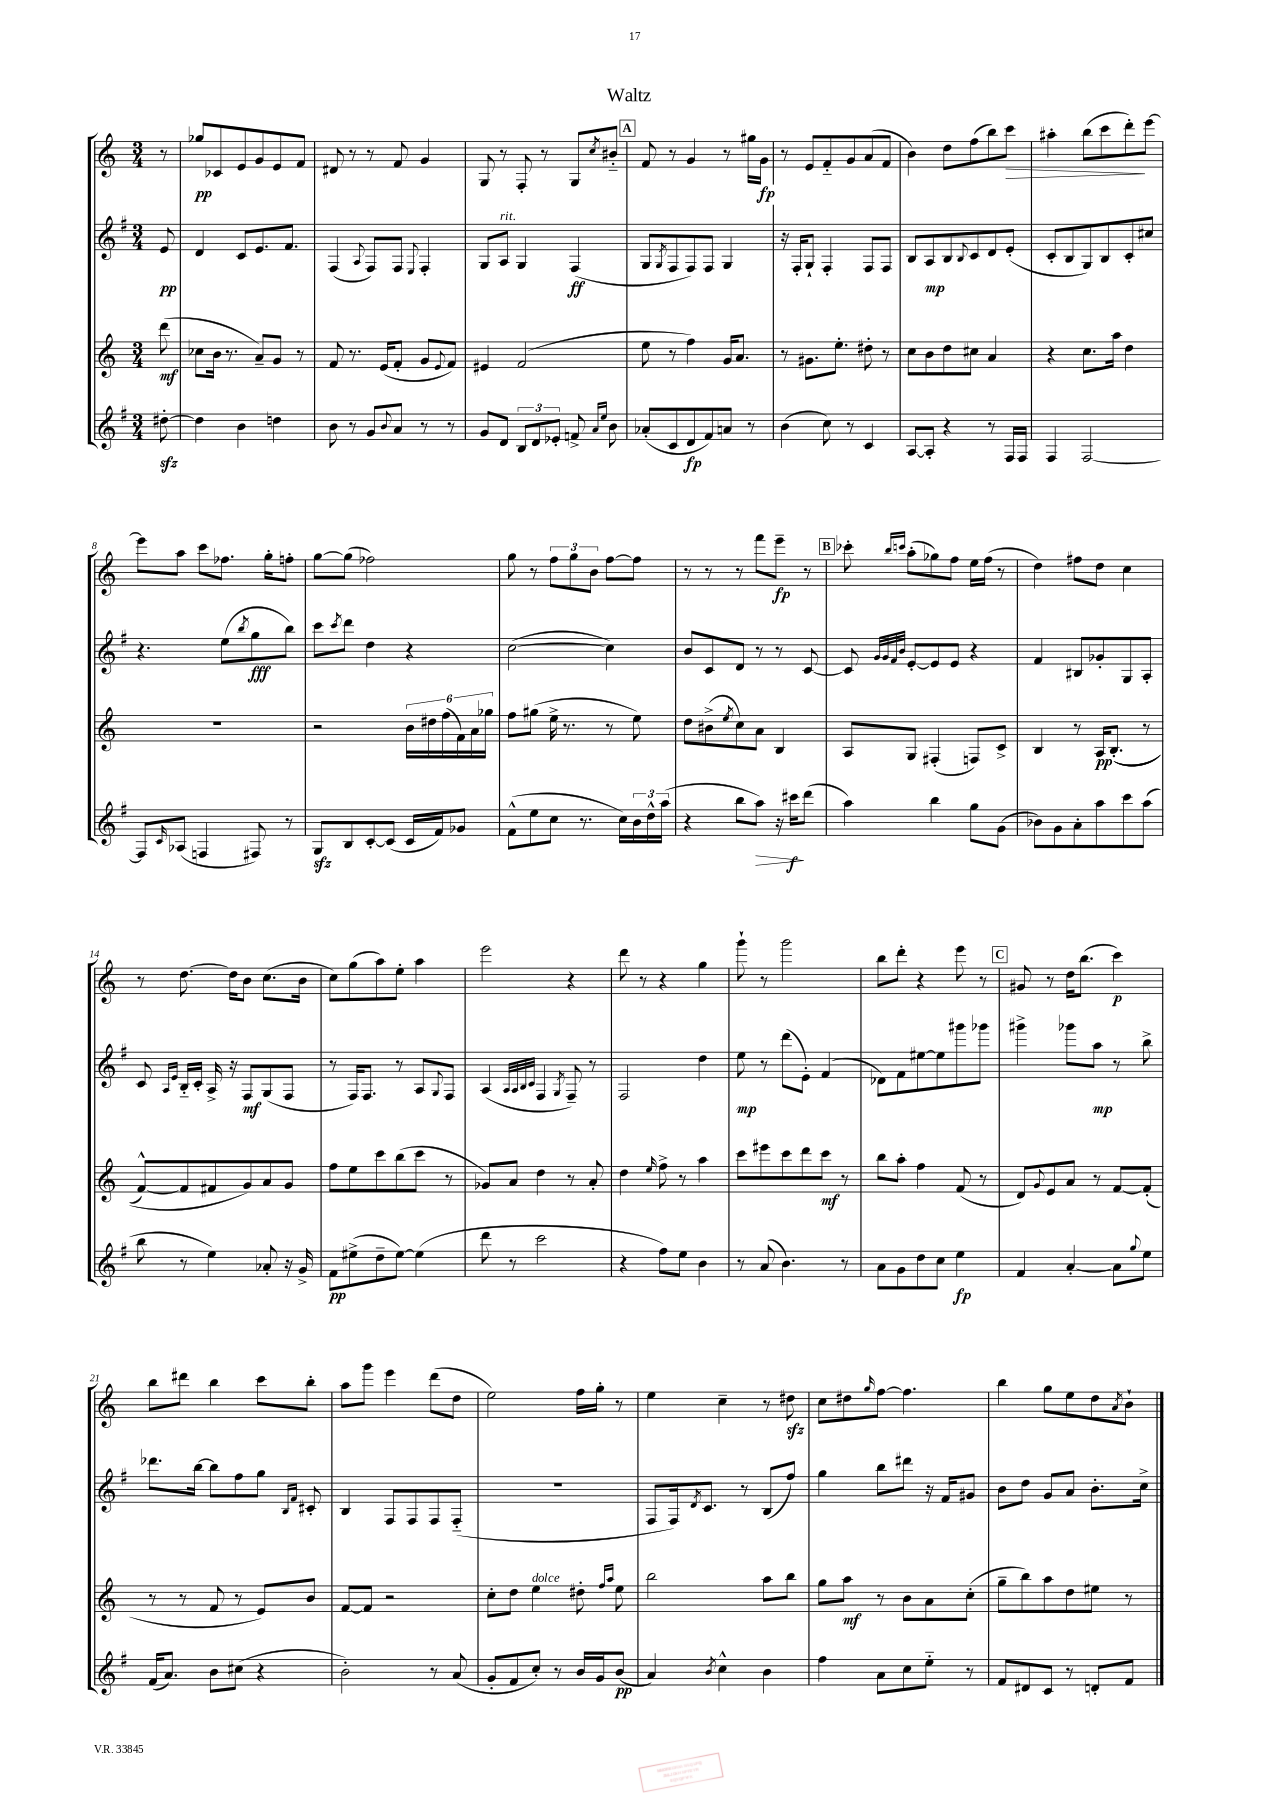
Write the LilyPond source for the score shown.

\header { title = "Waltz" }
<<
\new StaffGroup <<
\new Staff = "s0" {
    \clef treble \key c \major \numericTimeSignature \time 3/4 \partial 8
    r8 |
    ges''8\pp ces'8 e'8 g'8 e'8 f'8 |
    dis'8 r8 r8 f'8 g'4 |
    g8 r8 f8-. r8 g8 \acciaccatura { c''8 } bis'8-_ |
    \mark \markup { \box "A" } f'8 r8 g'4 r8 gis''16 g'16\fp |
    r8 e'8 f'8-_ g'8 a'8( f'8 |
    b'4) d''8 f''8( b''8) c'''8\> |
    ais''4-. b''8( c'''8 d'''8-.\!) e'''8~ |
    e'''8 a''8 c'''8 fes''8. g''16-. f''8-. |
    g''8~ g''8( fes''2) |
    g''8 r8 \tuplet 3/2 { f''8 g''8 b'8 } f''8~ f''8 |
    r8 r8 r8 f'''8 e'''8--\fp r8 |
    \mark \markup { \box "B" } ces'''8-. \grace { b''16 c'''16 } a''8-.( ges''8) f''8 e''16 f''16( r8 |
    d''4) fis''8 d''8 c''4 |
    r8 d''8.~ d''16 b'8 c''8.( b'16 |
    c''8) g''8( a''8) e''8-. a''4 |
    e'''2 r4 |
    d'''8 r8 r4 g''4 |
    g'''8-! r8 g'''2 |
    b''8 d'''8-. r4 e'''8 r8 |
    \mark \markup { \box "C" } gis'8 r8 d''16 b''8.( c'''4\p) |
    b''8 dis'''8 b''4 c'''8 b''8-. |
    a''8 g'''8 e'''4 d'''8( d''8 |
    e''2) f''16 g''16-. r8 |
    e''4 c''4-- r8 dis''8\sfz |
    c''8 dis''8 \grace { g''16 } f''8~ f''4. |
    b''4 g''8 e''8 d''8 \acciaccatura { a'8 } b'8-! \bar "|." |
}
\new Staff = "s1" {
    \clef treble \key g \major \numericTimeSignature \time 3/4 \partial 8
    e'8\pp |
    d'4 c'8 e'8. fis'8. |
    fis4( \appoggiatura { a8 } fis8) fis8 \appoggiatura { e8 } fis4-. |
    g8 a8^\markup { \italic "rit." } g4 fis4\ff( |
    \mark \markup { \box "A" } g8 \acciaccatura { g8 } fis8 fis8) fis8 g4 |
    r16 fis16-. g8-! fis4-. fis8 fis8 |
    b8 a8\mp b8 \appoggiatura { b8 } c'8 d'8 e'8-.( |
    c'8-. b8 g8) b8 c'8-. cis''8 |
    r4. e''8( \acciaccatura { b''8 } g''8\fff b''8) |
    c'''8 \acciaccatura { c'''8 } d'''8 d''4 r4 |
    c''2~( c''4) |
    b'8 c'8 d'8 r8 r8 c'8~ |
    \mark \markup { \box "B" } c'8 \grace { g'32 g'32 fis'32 b'32 } e'8~-. e'8 e'8 r4 |
    fis'4 bis8 ges'8-. g8 a8-. |
    c'8 \grace { a16 e'16 } b16-_ c'16-. a16-> r16 fis8\mf g8( fis8 |
    r8 fis16) fis8. r8 a8 \appoggiatura { g8 } fis8 |
    a4( \grace { a32 a32 b32 c'32 } fis4 \acciaccatura { g8 } fis8--) r8 |
    fis2 d''4 |
    e''8\mp r8 d'''8( e'8-.) fis'4( |
    des'8) fis'8 eis''8~ eis''8 gis'''8 ges'''8 |
    \mark \markup { \box "C" } gis'''4-> ges'''8 a''8\mp r8 b''8-> |
    des'''8. b''16~ b''8 fis''8 g''8 \grace { b16 fis'16 } cis'8-. |
    b4 fis8 fis8 fis8 fis8-_( |
    R2. |
    fis8 fis16) \acciaccatura { d'8 } c'8. r8 b8( fis''8) |
    g''4 b''8 dis'''8 r16 fis'16 gis'8 |
    b'8 d''8 g'8 a'8 b'8.-. c''16-> \bar "|." |
}
\new Staff = "s2" {
    \clef treble \key c \major \numericTimeSignature \time 3/4 \partial 8
    d'''8\mf( |
    ces''8 b'16 r8. a'8--) g'8 r8 |
    f'8 r8. e'16( f'8-. g'8 \appoggiatura { e'8 } f'8) |
    eis'4 f'2( |
    \mark \markup { \box "A" } e''8 r8 f''4) g'16 a'8. |
    r8 gis'8. e''8.-. dis''8-. r8 |
    c''8 b'8 d''8 cis''8 a'4 |
    r4 c''8. a''16 d''4 |
    R2. |
    r2 \tuplet 6/4 { b'16 dis''16 f''16( f'16) a'16 ges''16 } |
    f''8 gis''8( e''16-> r8. r8 e''8) |
    d''8 bis'8->( \acciaccatura { e''8 } c''8) a'8 b4 |
    \mark \markup { \box "B" } a8 g8 fis4-.( f8) c'8-> |
    b4 r8 a16\pp b8.-.(\( r8 |
    f'8~-^) f'8 fis'8 g'8\) a'8 g'8 |
    f''8 e''8 c'''8 b''8( c'''8 r8 |
    ges'8) a'8 d''4 r8 a'8-. |
    d''4 \grace { e''16 } f''8-> r8 a''4 |
    c'''8 eis'''8 c'''8 d'''8 c'''8\mf r8 |
    b''8 a''8-. f''4 f'8( r8 |
    \mark \markup { \box "C" } d'8) \appoggiatura { g'8 } e'8 a'8 r8 f'8~ f'8-.( |
    r8 r8 f'8 r8 e'8) b'8 |
    f'8~ f'8 r2 |
    c''8-. d''8 e''4^\markup { \italic "dolce" } dis''8-. \grace { f''16 a''16 } e''8 |
    b''2 a''8 b''8 |
    g''8 a''8\mf r8 b'8 a'8 c''8-.( |
    g''8-- b''8) a''8 d''8 eis''8 r8 \bar "|." |
}
\new Staff = "s3" {
    \clef treble \key g \major \numericTimeSignature \time 3/4 \partial 8
    dis''8~-.\sfz |
    dis''4 b'4 d''4 |
    b'8 r8 g'8 \appoggiatura { b'8 } a'8 r8 r8 |
    g'8 d'8 \tuplet 3/2 { b8 d'8 ees'8-. } f'8-> \grace { a'16 e''16 } b'8 |
    \mark \markup { \box "A" } aes'8-.( c'8 d'8\fp fis'8) a'8 r8 |
    b'4( c''8) r8 c'4 |
    a8~ a8-. r4 r8 fis16 fis16 |
    fis4 fis2~ |
    fis8 \grace { c'16 } aes8( f4 fis8) r8 |
    g8\sfz b8 c'8~-. c'8( c'16 fis'16) ges'8 |
    fis'8-^( e''8 c''8 r8. c''16) \tuplet 3/2 { b'16 d''16-^ a''16( } |
    r4 b''8 a''8\>) r16 cis'''16\f\! d'''8( |
    \mark \markup { \box "B" } a''4) b''4 g''8 g'8( |
    bes'8) g'8 a'8-. a''8 c'''8 a''8( |
    b''8 r8 e''4) aes'8-. r16 g'16-> |
    fis'8\pp eis''8->( d''8-- eis''8~) eis''4( |
    d'''8 r8 c'''2 |
    r4 fis''8) e''8 b'4 |
    r8 a'8( b'4.) r8 |
    a'8 g'8 d''8 c''8 e''4\fp |
    \mark \markup { \box "C" } fis'4 a'4~-. a'8 \appoggiatura { g''8 } e''8 |
    fis'16( a'8.) b'8 cis''8( r4 |
    b'2-.) r8 a'8( |
    g'8-. fis'8 c''8-.) r8 b'16 g'16 b'8\pp( |
    a'4) \acciaccatura { b'8 } c''4-^ b'4 |
    fis''4 a'8 c''8 e''8-_ r8 |
    fis'8 dis'8 c'8 r8 d'8-. fis'8 \bar "|." |
}
>>
>>
